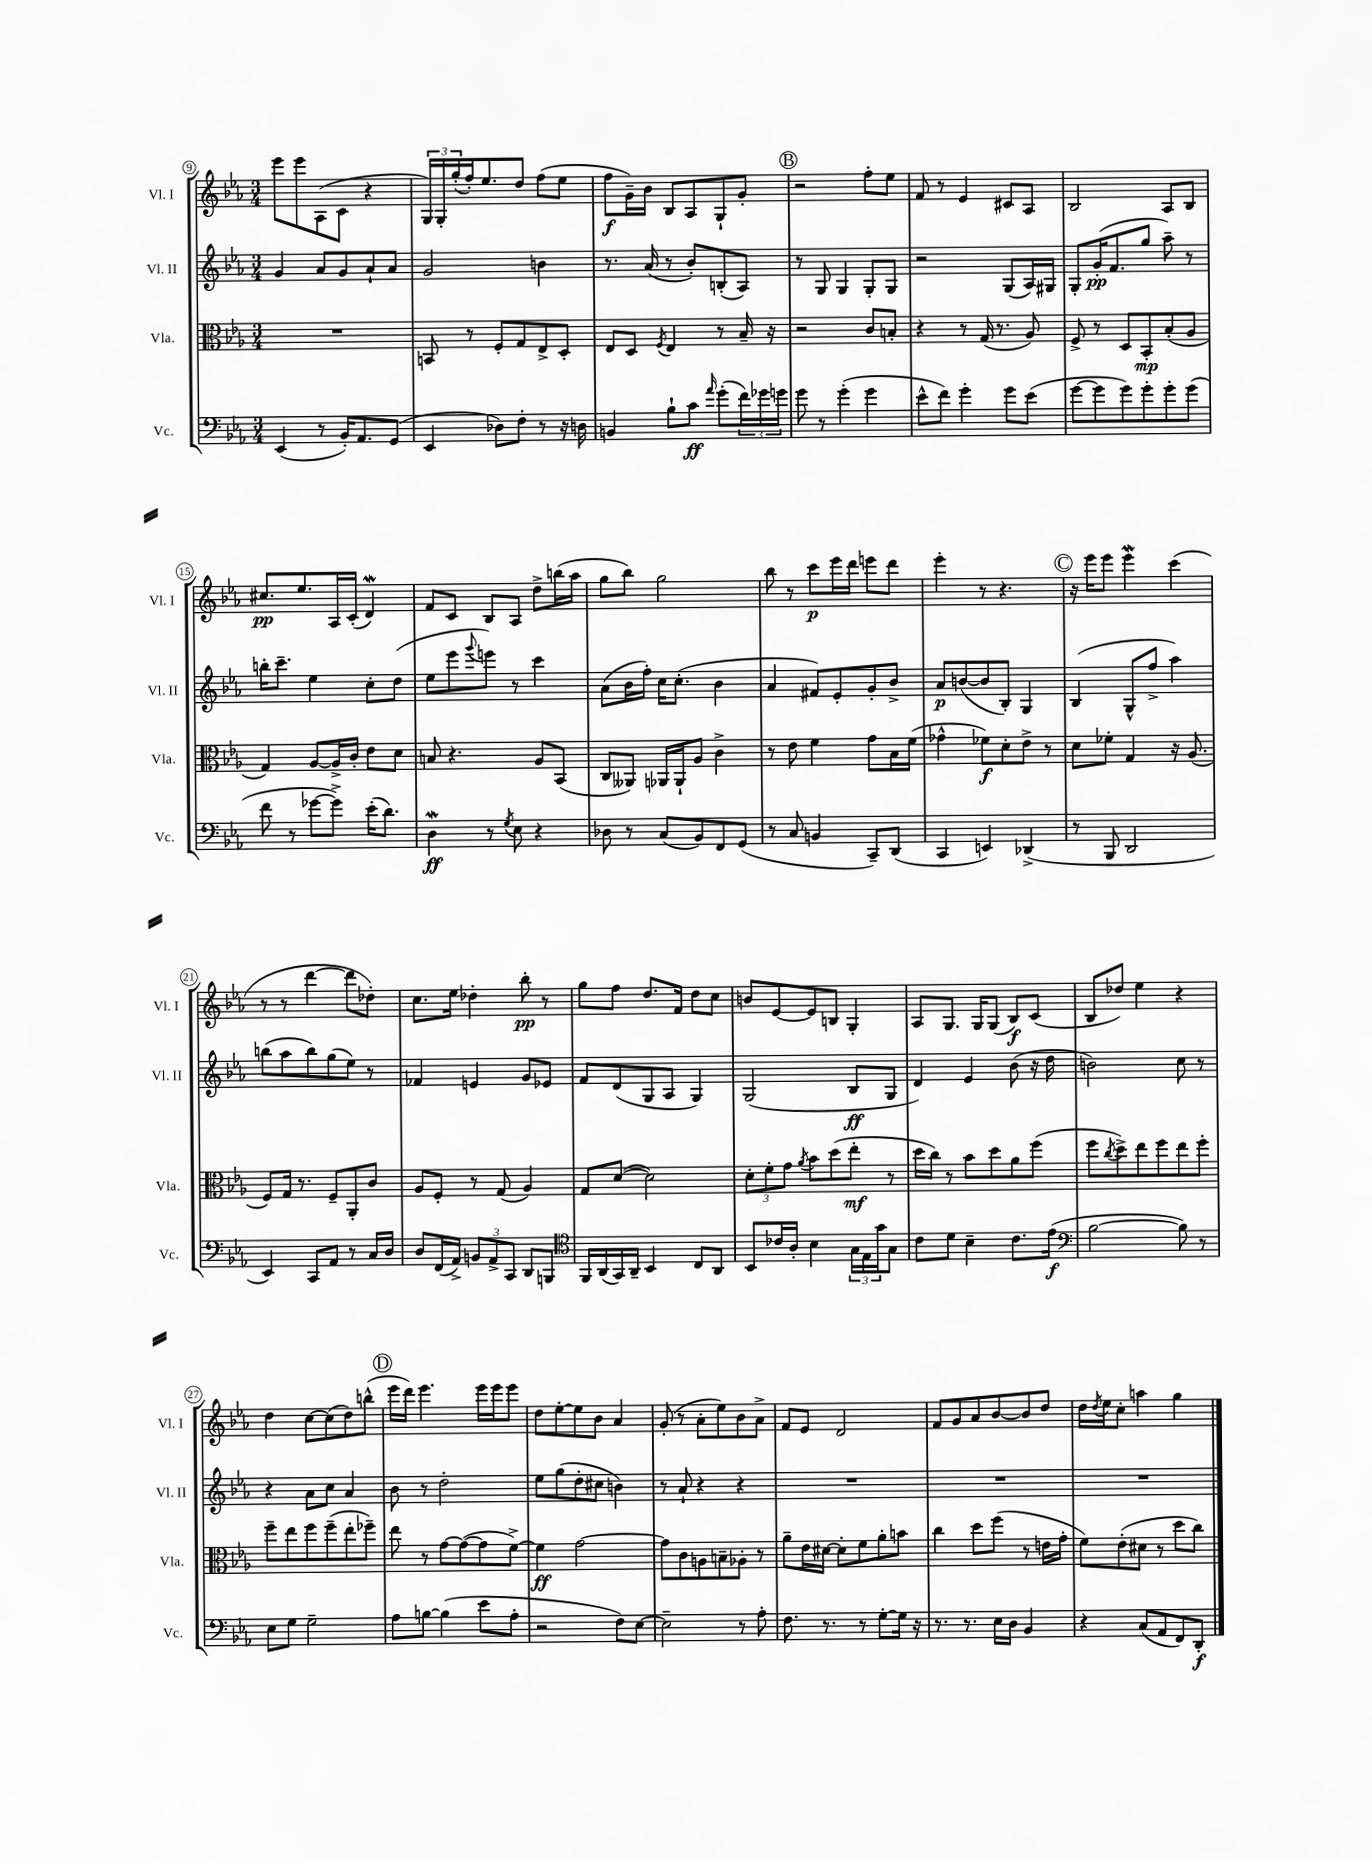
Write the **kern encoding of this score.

**kern	**kern	**kern	**kern
*staff4	*staff3	*staff2	*staff1
*clefF4	*clefC3	*clefG2	*clefG2
*k[b-e-a-]	*k[b-e-a-]	*k[b-e-a-]	*k[b-e-a-]
*M3/4	*M3/4	*M3/4	*M3/4
(4EE-	2.r	4g	8eee-
.	.	.	8eee-
8r	.	8a-	(8A-
16BB-')	.	8g	8c
8.AA-	.	.	.
.	.	8a-`	4r
(8GG	.	8a-	.
=	=	=	=
4EE-	8BB	2g	24G)
.	.	.	24G'
.	.	.	(24gg'
.	8r	.	16ff')
.	.	.	8.ee-
8D-)	8F'	.	.
8F'	8G	.	8dd
8r	8E-^	4b	(8ff
16r	8D'	.	8ee-
16D	.	.	.
=	=	=	=
4BB	8E-	8.r	8ff
.	8D	.	16g~)
.	.	(16a-	16b-
.	8qF	.	.
8B-`	4E-	8r	8B-
8c	.	8b-')	8A-
16qqa-	.	.	.
(8g'	8r	(8B'	8G`
24f)	16B-~	8A-)	8g'
24g-	.	.	.
.	16r	.	.
24g	.	.	.
=	=	=	=
8g	2r	8r	2r
8r	.	8G	.
(4g'	.	4G	.
4g	8c	8G'	8ff'
.	8B'	8G	8ee-
=	=	=	=
8e-^^	4r	2r	8f
8f)	.	.	8r
4g'	8r	.	4e-
.	(16G	.	.
.	8.r	.	.
8g	.	(8G	8c#
(8e-	8A-)	16A-)	8A-
.	.	16G#	.
=	=	=	=
[8g	8F^	8G'	2B-
8g]	8r	(16g'	.
.	.	8.f	.
8g)	8D	.	.
8g'	8BB-'	8gg	.
8g'	(8B-'	8aa-~)	8A-
(8g	8A-	8r	8B-
=	=	=	=
8f	4G)	16bb'	8.cc#
.	.	8.ccc~	.
8r	.	.	.
.	.	.	8.ee-
[8g-	[8A-	4ee-	.
8g-^])	16A-^]	.	16A-
.	16c'	.	(16c'
(16e-'	8e-	8cc'	4d)
8.d)	.	.	.
.	8d	(8dd	.
=	=	=	=
4D	8B	8ee-	8f
.	4.r	8eee-	8c
.	.	8qqggg	.
8r	.	8eee)	8B-
8qG	.	.	.
8E-	.	8r	8A-
4r	8A-	4ccc	8dd^
.	(8BB-	.	(16bb
.	.	.	16aa-
=	=	=	=
8D-	8C	(8a-	8gg
8r	8AA--)	16b-	8bb-)
.	.	16ff')	.
(8C	16AA-	16cc	2gg
.	16AA-`	(8.cc'	.
8BB-)	8A-	.	.
8FF	4c^	4b-	.
(8GG	.	.	.
=	=	=	=
8r	8r	4a-	8bb-
8C	8e-	.	8r
4BB	4f	8f#)	8ccc
.	.	8e-'	16eee-
.	.	.	16ddd
8CC~)	8g	8g'	8eee
(8DD	16B-	8b-^	8ddd
.	(16f	.	.
=	=	=	=
4CC	4g-^^	8a-	4eee-'
.	.	([8b	.
4EE)	8f-)	8b]	8r
.	8d'	8B-')	4.r
(4DD-^	8e-^	4G	.
.	8r	.	.
=	=	=	=
8r	8d	(4B-	16r
.	.	.	16eee-
8BBB-	8f-'	.	8eee-
2DD	4G	8G^^	4eee-
.	.	8ff^	.
.	16r	4aa-)	(4ccc
.	(8.A-	.	.
=	=	=	=
4EE-)	8F)	(8bb	8r
.	16G	8aa-	8r
.	8.r	.	.
8CC	.	8bb)	[4ddd
8AA-	8F~	(8gg	.
8r	8AA-'	8ee-)	8ddd]
16C	8c	8r	8dd-')
16D	.	.	.
=	=	=	=
8D	8A-	4f-	8.cc
(16FF	8F'	.	.
16AA-^)	.	.	16ee-
12BB	8r	4e	4dd-'
12AA-^	.	.	.
.	(8G	.	.
12CC	.	.	.
8DD	4A-)	8g	8bb-'
8BBB	.	8e-	8r
=	=	=	=
*clefC4	*	*	*
16FF	8G	8f	8gg
(16AA-	.	.	.
16GG)	([8d	(8d	8ff
16AA-~	.	.	.
4BB-	2d])	8G	8.dd
.	.	8A-	.
.	.	.	16f
8C	.	4G)	8dd
8AA-	.	.	8cc
=	=	=	=
8BB-	12d'	(2G	8b
.	12f'	.	.
16c-	.	.	[8e-
.	12g	.	.
16A-'	.	.	.
.	8qa-	.	.
4B-	8b-	.	8e-]
.	(8dd	.	8B
24G	8ee-'	8B-	4G'
24E-	.	.	.
24g	.	.	.
8G	8r	8G	.
=	=	=	=
8c	16dd	4d)	8A-
.	16cc)	.	.
8d	8r	.	8.G
4B-~	8b-	4e-	.
.	.	.	16G
.	8dd	.	(8G
8.c	8a-	(8b-	8B-)
.	(8ff	16r	(8c
(16e-	.	16dd	.
=	=	=	=
*clefF4	*	*	*
[2B-	8ff	2b)	8B-
.	8qcc	.	.
.	8dd^)	.	8dd-)
.	8ee-	.	4ee-
.	8ff	.	.
8B-])	8ee-	8cc	4r
8r	8ff'	8r	.
=	=	=	=
8E-	8ff~	4r	4dd
8G	8ee-	.	.
2G~	8ff	8a-	[8cc
.	(8ff~	8cc	(8cc]
.	8ee-'	4a-	8dd)
.	8ff-~)	.	(8bb^^
=	=	=	=
8A-	8ee-	8b-	16eee-
.	.	.	16ddd)
[8B	8r	8r	4.eee-
(4B]	[8g	2dd'	.
.	(8g_	.	.
8e-	8g]	.	16eee-
.	.	.	16eee-
8A-'	[8f^)	.	8eee-
=	=	=	=
2r	4f]	8ee-	8dd
.	.	(8gg	[8ee-'
.	[2g	8dd'	8ee-]
.	.	8cc#	8b-
8F)	.	4b)	4a-
[8E-	.	.	.
=	=	=	=
2E-~]	8g]	8r	(8g'
.	8c	8a-`	8r
.	8A	4r	8a-'
.	8B~	.	8ee-)
8r	8A-'	4r	8b-
8A-'	8r	.	8a-^
=	=	=	=
8.F	8a-~	2.r	8f
.	16e-	.	8e-
8.r	[16d#	.	.
.	8d#']	.	2d
8r	8f	.	.
[8G'	8a-'	.	.
16G]	8b	.	.
16r	.	.	.
=	=	=	=
8.r	4cc	2.r	8f
.	.	.	8g
8.r	.	.	.
.	8dd	.	8a-
16E-	(8ff	.	[8b-
16D	.	.	.
4BB-	8r	.	8b-]
.	16e	.	8dd
.	16g'	.	.
=	=	=	=
4r	8f)	2.r	16dd
.	.	.	8qdd
.	.	.	16ee-
.	(8e-'	.	8cc'
(8C	8d#	.	4aa
8AA-	8r	.	.
8FF)	8dd	.	4gg
8DD'	8cc)	.	.
==	==	==	==
*-	*-	*-	*-
